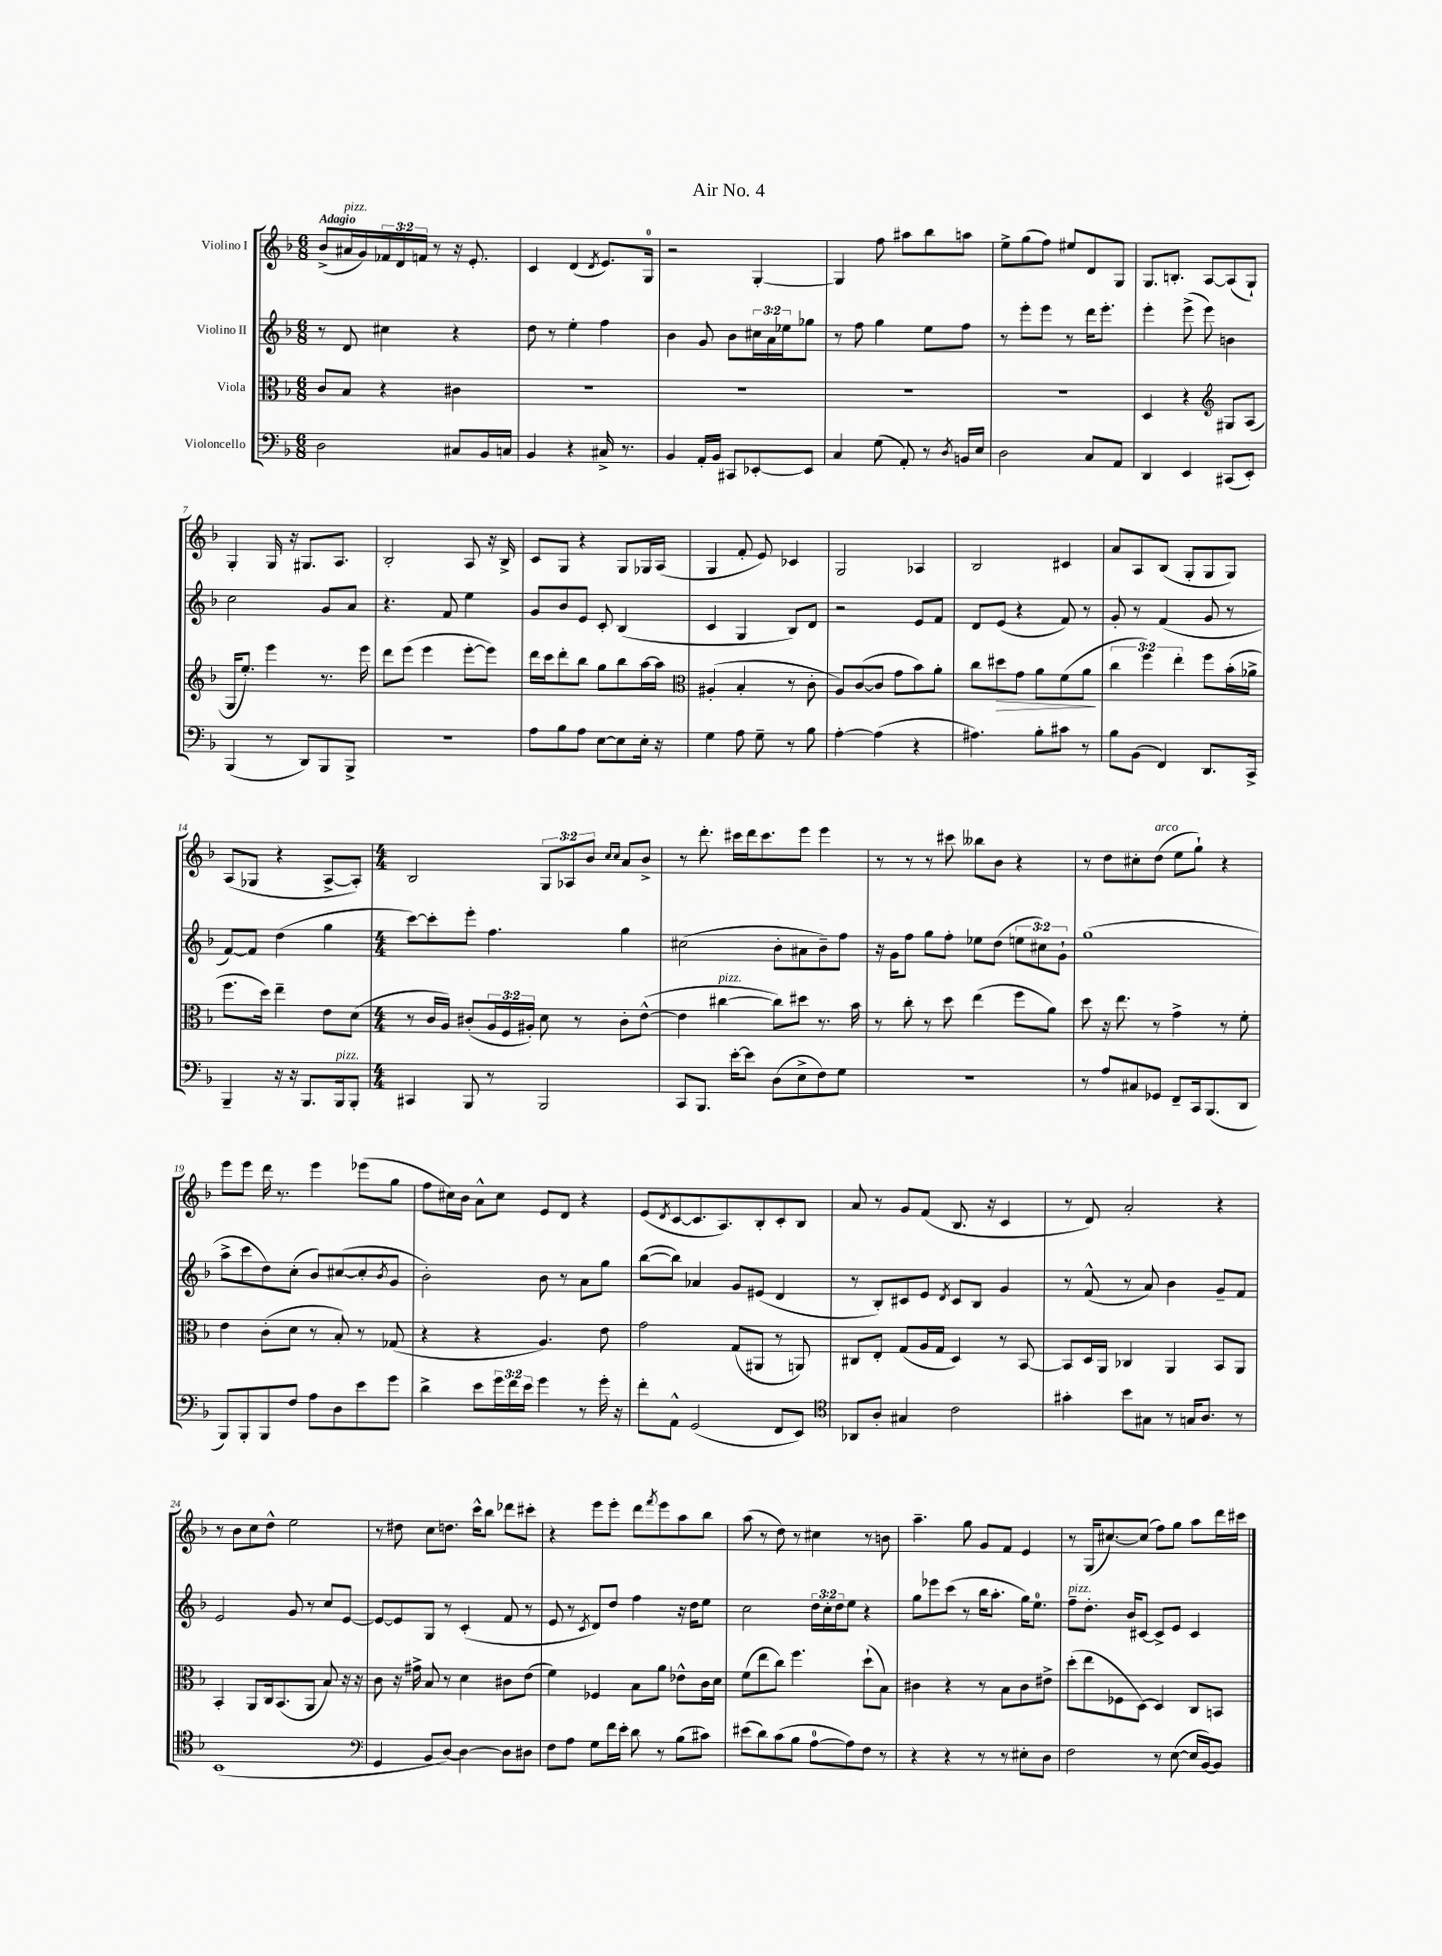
\header { title = "Air No. 4" }
<<
\new StaffGroup <<
\new Staff = "s0" \with { instrumentName = "Violino I" } {
    \clef treble \key f \major \numericTimeSignature \time 6/8 \override Staff.TupletNumber.text = #tuplet-number::calc-fraction-text \tempo "Adagio"
    bes'8->( ais'16^\markup { \italic "pizz." } g'16) \tuplet 3/2 { fes'16 d'16 f'16 } r8 r16 e'8.-. |
    c'4 d'4( \acciaccatura { d'8 } e'8.) g16-0 |
    r2 g4~-. |
    g4 f''8 ais''8 bes''8 a''8 |
    e''8-> g''8( f''8) eis''8 d'8 g8 |
    g8. b8.-. a8~ a8( g8-!) |
    g4-. g16 r16 gis8. a8. |
    bes2-. a8 r16 bes16-> |
    c'8 g8 r4 g8 ges16 a16( |
    g4 f'8-. e'8) ces'4 |
    g2 aes4 |
    bes2 cis'4 |
    a'8 a8 bes8( g8-. g8 g8) |
    a8( ges8 r4 a8~-> a8-.) |
    \numericTimeSignature \time 4/4 bes2 \tuplet 3/2 { g8 aes8 bes'8 } \grace { c''16 c''16 } a'8 bes'8-> |
    r8 d'''8.-. cis'''16 d'''16 cis'''8. e'''8 e'''4 |
    r8 r8 r8 cis'''8 beses''8 bes'8 r4 |
    r8 d''8 cis''8-. d''8^\markup { \italic "arco" }( e''8 g''8-!) r4 |
    e'''8 e'''8 d'''16 r8. e'''4 ees'''8( g''8 |
    f''8 cis''16) bes'16 a'8-^ cis''8 e'8 d'8 r4 |
    e'8( \acciaccatura { d'8 } c'8~ c'8. a8.) bes8-. c'8-. bes8 |
    a'8 r8 g'8 f'8( bes8. r16 c'4 |
    r8 d'8) a'2-. r4 |
    r8 bes'8 c''8 d''8-^ e''2 |
    r8 dis''8 c''8 d''8. c'''16-^ bes''8 des'''8 cis'''8-. |
    r4 e'''8 e'''8-. d'''8 \acciaccatura { f'''8 } e'''8 a''8 bes''8 |
    a''8( r8 d''8) r8 cis''4 r8 b'8 |
    a''4.-- g''8 g'8 f'8 e'4 |
    r8 g16( cis''8.~) cis''8( f''8) g''8 a''8 d'''16 cis'''16 \bar "|." |
}
\new Staff = "s1" \with { instrumentName = "Violino II" } {
    \clef treble \key f \major \numericTimeSignature \time 6/8 \override Staff.TupletNumber.text = #tuplet-number::calc-fraction-text
    r8 d'8 cis''4 r4 |
    d''8 r8 e''4-. f''4 |
    bes'4 g'8 bes'8 \tuplet 3/2 { cis''16 a'16 ees''16 } ges''8 |
    r8 f''8 g''4 e''8 f''8 |
    r8 e'''8-. e'''8 r8 d'''16 e'''8.-. |
    e'''4-. e'''8->( e'''8) b'4 |
    c''2 g'8 a'8 |
    r4. f'8 e''4 |
    g'8 bes'8 e'8 c'8-. bes4( |
    c'4 g4 bes8) d'8 |
    r2 e'8 f'8 |
    d'8 e'8( r4 f'8) r8 |
    g'8-. r8 f'4( g'8 r8 |
    f'8~) f'8 d''4( g''4 |
    \numericTimeSignature \time 4/4 c'''8~) c'''8-. e'''8-. f''4. g''4 |
    cis''2( bes'8-. ais'8 bes'8--) f''8 |
    r16 g'16 f''8 g''8 f''8-. ees''8 d''8( \tuplet 3/2 { e''8 cis''8) g'8-! } |
    g''1( |
    a''8-> c'''8 d''8) c''8-.( bes'8) cis''8~( cis''8-. \acciaccatura { bes'8 } g'8 |
    bes'2-.) bes'8 r8 a'8 g''8 |
    bes''8~( bes''8) aes'4 g'8 eis'8( d'4 |
    r8 bes8-.) cis'8 e'8 \acciaccatura { d'8 } cis'8 bes8 g'4 |
    r8 f'8-^( r8 a'8) bes'4 g'8-- f'8 |
    e'2 g'8 r8 c''8 e'8~ |
    e'8~ e'8 g8 r8 c'4-.( f'8 r8 |
    e'8 r8 \acciaccatura { c'8 } d'8) d''8 f''4 r16 d''16 e''8 |
    c''2 \tuplet 3/2 { d''16 c''16-. d''16 } e''8 r4 |
    g''8 ees'''8 c'''8( r8 bes''16 a''8.-. g''16) e''8.-0 |
    f''8--^\markup { \italic "pizz." } d''8.-. bes'16 cis'8~ cis'8-> e'8 cis'4 \bar "|." |
}
\new Staff = "s2" \with { instrumentName = "Viola" } {
    \clef alto \key f \major \numericTimeSignature \time 6/8 \override Staff.TupletNumber.text = #tuplet-number::calc-fraction-text
    c'8 bes8 r4 cis'4 |
    R2. |
    R2. |
    R2. |
    R2. |
    d4 r4 \clef treble gis8 a8( |
    g16 e''8.-.) e'''4 r8. e'''16 |
    d'''8 e'''8( e'''4 e'''8~-. e'''8) |
    d'''16 c'''16 d'''8-. bes''8 g''8 bes''8 a''16~ a''16 |
    \clef alto ais4-.( bes4-. r8 c'8-. |
    a8) c'8~( c'8 g'8 bes'8) a'8-. |
    c''8 dis''8\> g'8 a'8 f'8( a'8\! |
    \tuplet 3/2 { c''4 f''4) e''4-. } f''8 bes'16-.( aes'16-> |
    f''8. d''16) e''4-- e'8 d'8( |
    \numericTimeSignature \time 4/4 r8 c'16 a16) cis'8-.( \tuplet 3/2 { a16 f16 ais16-.) } d'8 r8 cis'8-. e'8~-^( |
    e'4 cis''4~^\markup { \italic "pizz." } cis''8) dis''8 r8. bes'16 |
    r8 c''8-. r8 d''8 e''4( f''8 a'8) |
    d''8 r16 e''8. r8 g'4-> r8 f'8-. |
    e'4 c'8-.( d'8 r8 bes8-.) r8 ges8( |
    r4 r4 a4.) e'8 |
    g'2 g8( ais,8 r8 a,8) |
    cis8 e8-. g8( a16 g16 d4) r8 bes,8~ |
    bes,8 d16 a,16 ces4 a,4 bes,8 a,8 |
    bes,4-. a,8 c16 bes,8.( a,8 bes8) r16 r16 |
    c'8 r16 gis'16-> bes8 r8 d'4 cis'8 e'8( |
    f'4) fes4 bes8 a'8 ees'8-^ c'16 d'16 |
    f'8( e''8 c''8) f''4. d''8-!( bes8) |
    cis'4 r4 r8 bes8 cis'8 eis'8-> |
    d''8-.( e''8 fes8 d8~) d4 c8 b,8 \bar "|." |
}
\new Staff = "s3" \with { instrumentName = "Violoncello" } {
    \clef bass \key f \major \numericTimeSignature \time 6/8 \override Staff.TupletNumber.text = #tuplet-number::calc-fraction-text
    d2 cis8 bes,16 c16 |
    bes,4 r4 cis16-> r8. |
    bes,4 a,16-. bes,16 cis,8 ees,8~-. ees,8 |
    c4 g8( a,8-.) r8 \acciaccatura { d8 } b,16 e16 |
    d2 c8 a,8 |
    d,4 e,4 cis,8( e,8-.) |
    bes,,4( r8 d,8) bes,,8 bes,,8-> |
    R2. |
    a8 bes8 a8 e8~ e8 e16-. r16 |
    g4 a8 g8-- r8 bes8 |
    a4~-. a4( r4 |
    ais4.) bes8-. cis'8 r8 |
    bes8 bes,8( f,4) d,8. c,16-> |
    bes,,4-- r16 r16 bes,,8. bes,,16^\markup { \italic "pizz." } bes,,8-. |
    \numericTimeSignature \time 4/4 cis,4 bes,,8 r8 bes,,2 |
    c,8 bes,,8. e'16~-. e'8 d8( e8-> f8) g8 |
    R1 |
    r8 a8 cis8 ges,8 f,8-- c,16 bes,,8.( d,8 |
    bes,,8) bes,,8-. bes,,8 f8 a8 d8 e'8 g'8 |
    d'4-> e'8 \tuplet 3/2 { g'16 f'16 e'16 } g'4 r8 g'16-. r16 |
    f'8-. a,8-^ g,2( f,8 e,8) |
    \clef tenor aes,8 a8-. gis4 c'2 |
    gis'4-. bes'8 gis8 r8 g16 a8. r8 |
    bes,1( |
    \clef bass g,4 bes,8 d8~) d4~ d8 dis8 |
    f8 a8 g8 f'16 e'16-. d'8 r8 bes8( cis'8) |
    eis'8( d'8) c'8( bes8 a8-0~ a8) f8 r8 |
    r4 r4 r8 r8 eis8-. d8 |
    f2 r8 e8~( e16 bes,16~) bes,8 \bar "|." |
}
>>
>>
